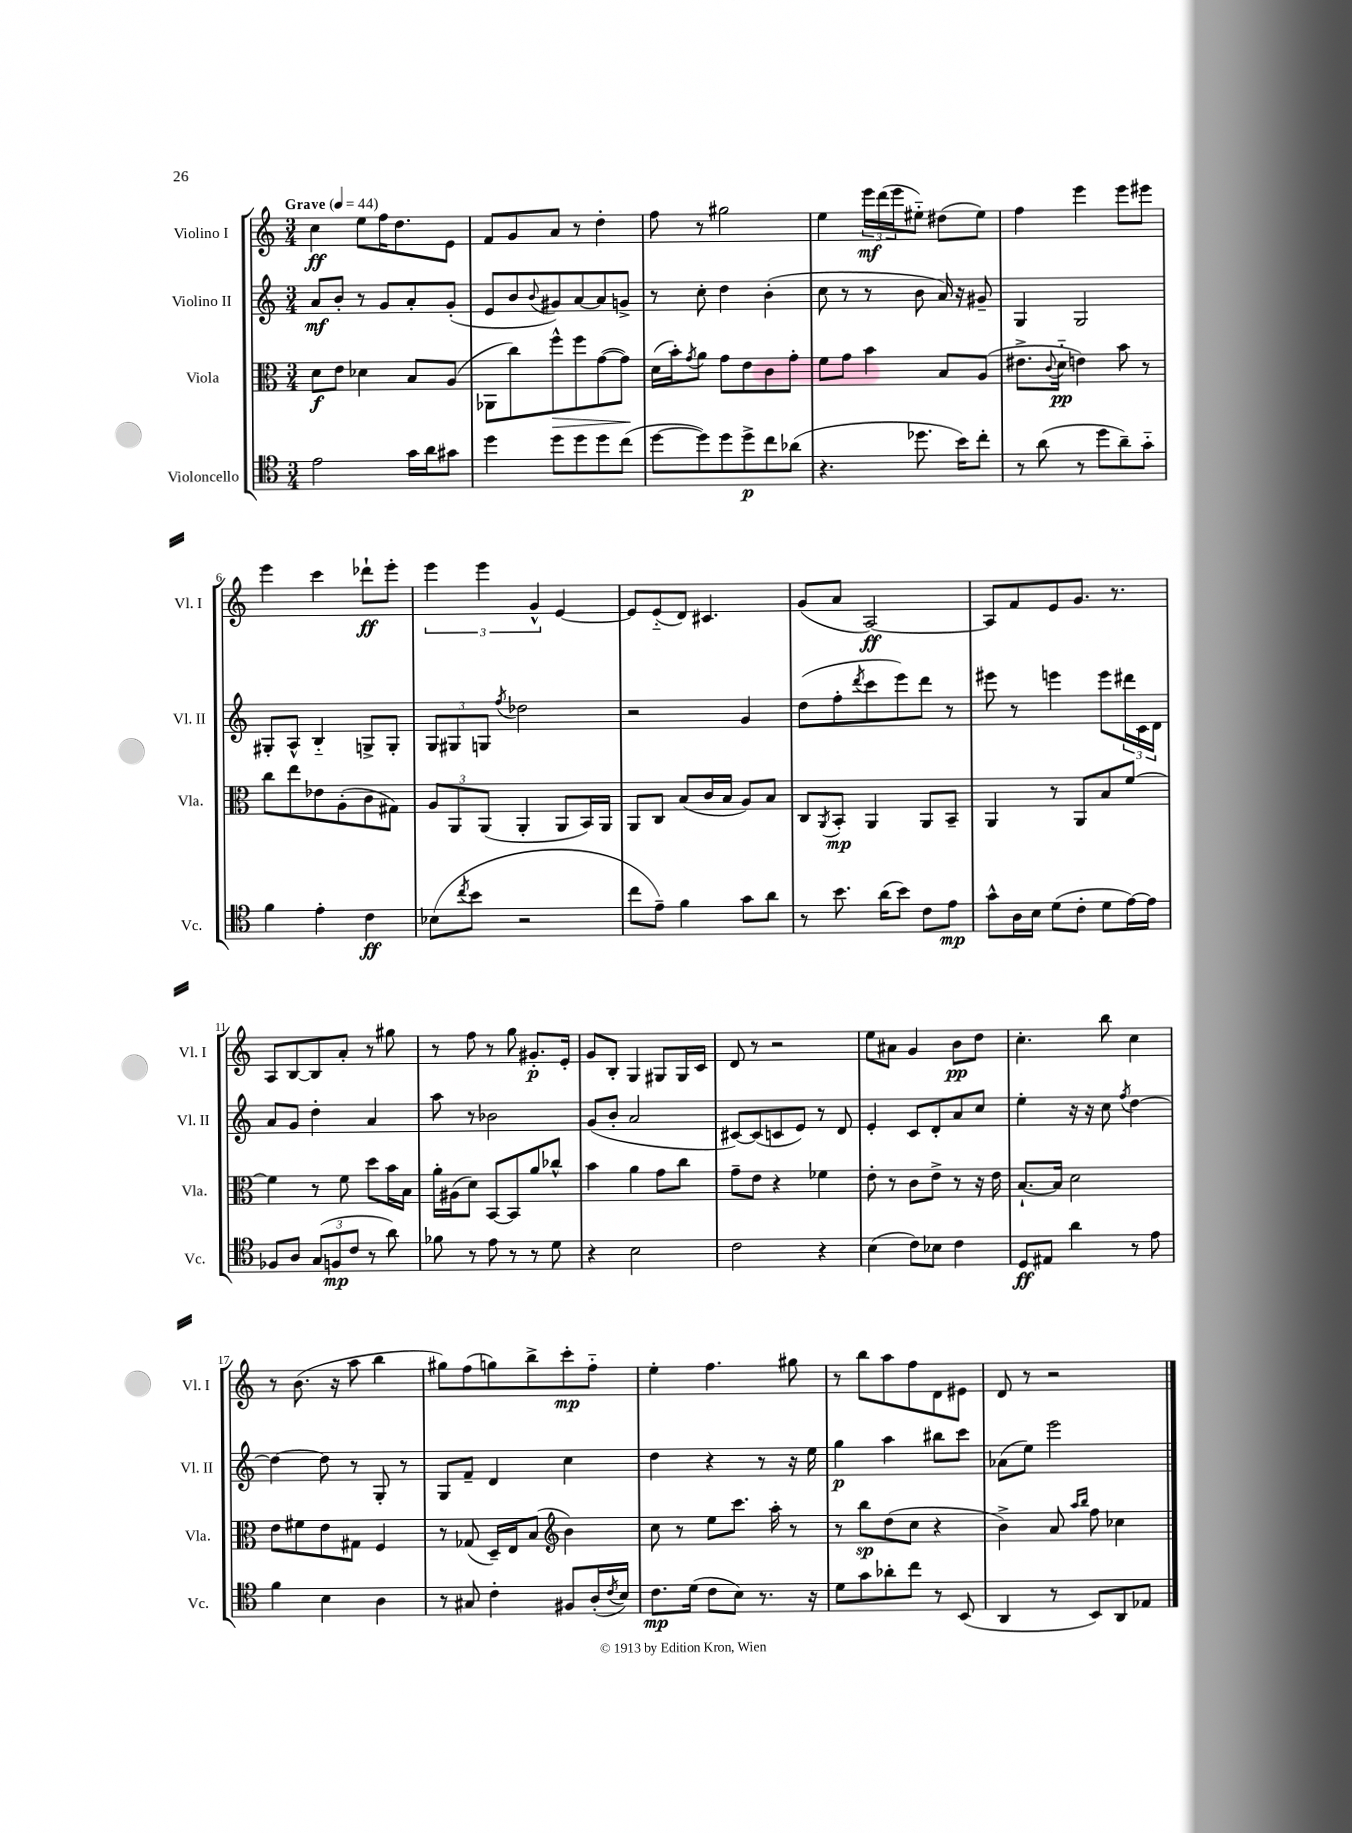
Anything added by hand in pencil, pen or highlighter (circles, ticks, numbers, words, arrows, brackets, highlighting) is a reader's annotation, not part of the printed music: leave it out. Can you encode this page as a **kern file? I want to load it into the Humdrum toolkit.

**kern	**dynam	**kern	**dynam	**kern	**dynam	**kern	**dynam
*part4	*part4	*part3	*part3	*part2	*part2	*part1	*part1
*staff4	*staff4	*staff3	*staff3	*staff2	*staff2	*staff1	*staff1
*I"Violoncello	*	*I"Viola	*	*I"Violino II	*	*I"Violino I	*
*I'Vc.	*	*I'Vla.	*	*I'Vl. II	*	*I'Vl. I	*
*clefC4	*	*clefC3	*	*clefG2	*	*clefG2	*
*k[]	*	*k[]	*	*k[]	*	*k[]	*
*M3/4	*	*M3/4	*	*M3/4	*	*M3/4	*
*MM44	*	*MM44	*	*MM44	*	*MM44	*
=1	=1	=1	=1	=1	=1	=1	=1
!	!	!	!	!	!	!LO:TX:a:B:t=Grave	!
2e\	.	8d\L	f	8a/L	mf	4cc\	ff
.	.	8e\J	.	8b'/J	.	.	.
.	.	4d-X\	.	8r	.	8ee\L	.
.	.	.	.	8g/L	.	16ff\K	.
.	.	.	.	.	.	8.dd\	.
16g\LL	.	8B/L	.	8a'/	.	.	.
16a\J	.	.	.	.	.	.	.
8g#X\J	.	(8A/J	.	(8g'/J	.	8e\J	.
=2	=2	=2	=2	=2	=2	=2	=2
4dd\	.	8AA-X\L	.	8e/L	.	8f/L	.
.	.	8cc\)	.	8b/	.	8g/	.
.	.	.	.	8qqb/	.	.	.
!	!	!	!LO:HP:b	!	!	!	!
8dd\L	.	8ff^^\	>	8g#X/)	.	8a/J	.
8dd\	.	8ff\	.	[8a/	.	8r	.
8dd\	.	([8g\	.	8a/]	.	4dd'\	.
(8cc\J	.	8g\J])	.	8gn^/J	.	.	.
.	.	.	]	.	.	.	.
=3	=3	=3	=3	=3	=3	=3	=3
[8dd\L	.	(16d\LL	.	8r	.	8ff\	.
.	.	16b'\J)	.	.	.	.	.
.	.	8qg/	.	.	.	.	.
8dd\])	.	8a\J	.	8cc'\	.	8r	.
8dd\	.	8g\L	.	4dd\	.	2gg#X\	.
8dd^\	p	8e\	.	.	.	.	.
8cc\	.	8c\	.	(4b'\	.	.	.
(8a-X\J	.	8g'\J	.	.	.	.	.
=4	=4	=4	=4	=4	=4	=4	=4
4.r	.	8f\L	.	8cc\	.	4ee\	.
.	.	8g\J	.	8r	.	.	.
.	.	4b\	.	8r	.	24eee\LL	mf
.	.	.	.	.	.	(24ddd\	.
.	.	.	.	.	.	24eee\J	.
8.dd-X\	.	.	.	8b\	.	8ee#X\J)	.
.	.	8B/L	.	16a/)	.	(8dd#X\L	.
16b\KL)	.	.	.	16r	.	.	.
8cc'\J	.	(8A/J	.	8g#X~/	.	8ee#\J)	.
=5	=5	=5	=5	=5	=5	=5	=5
8r	.	8.e#X^\L	.	4G/	.	4ff\	.
(8a\	.	.	.	.	.	.	.
.	.	8qqc/	.	.	.	.	.
.	.	16d\Jk	pp	.	.	.	.
8r	.	4en\)	.	2G/	.	4eee\	.
8dd\L	.	.	.	.	.	.	.
8a~\)	.	8b\	.	.	.	8eee\L	.
8g\J	.	8r	.	.	.	8eee#X\J	.
!!LO:LB:g=z
=6	=6	=6	=6	=6	=6	=6	=6
4f\	.	8cc\L	.	8G#X'/L	.	4eee\	.
.	.	8ee\	.	8A^^/J	.	.	.
4e'\	.	8e-X\	.	4B/	.	4ccc\	.
.	.	(8A'\	.	.	.	.	.
4c\	ff	8c\	.	8Gn^/L	.	8ddd-X`\L	ff
.	.	8G#X\J)	.	8G'/J	.	8eee'\J	.
=7	=7	=7	=7	=7	=7	=7	=7
(8B-X\L	.	12A/L	.	12G/L	.	6eee\	.
.	.	12AA/	.	12G#X/	.	.	.
8qcc/	.	.	.	.	.	.	.
8b\J	.	.	.	.	.	.	.
.	.	(12AA/J	.	12Gn/J	.	6eee\	.
.	.	.	.	8qff/	.	.	.
2r	.	4AA'/	.	2dd-X\	.	.	.
.	.	.	.	.	.	6g^^/	.
.	.	8AA/L	.	.	.	[4e/	.
.	.	16BB/L)	.	.	.	.	.
.	.	16AA/JJ	.	.	.	.	.
=8	=8	=8	=8	=8	=8	=8	=8
8cc\L	.	8AA/L	.	2r	.	8e/L]	.
8e~\J)	.	8C/J	.	.	.	(8e/	.
4f\	.	(8B/L	.	.	.	8d/J)	.
.	.	16c/L	.	.	.	4.c#X/	.
.	.	16B/JJ	.	.	.	.	.
8g\L	.	8A/L)	.	4g/	.	.	.
8a\J	.	8B/J	.	.	.	.	.
=9	=9	=9	=9	=9	=9	=9	=9
8r	.	8C/L	.	(8dd\L	.	(8g/L	.
.	.	8qAA/	.	.	.	.	.
8.b\	.	8BB'/J	mp	8ff'\	.	8a/J	.
.	.	.	.	8qddd/	.	.	.
.	.	4AA/	.	8ccc\	.	[2A/)	ff
(16a\KL	.	.	.	.	.	.	.
8b\J)	.	.	.	8eee\)	.	.	.
8c\L	.	8AA/L	.	8ddd\J	.	.	.
8e\J	mp	8BB~/J	.	8r	.	.	.
=10	=10	=10	=10	=10	=10	=10	=10
8g^^\L	.	4AA/	.	8eee#X\	.	8A/L]	.
16A\L	.	.	.	8r	.	8f/	.
16B\JJ	.	.	.	.	.	.	.
(8d\L	.	8r	.	4eeen\	.	8e/	.
8c'\J	.	8AA/L	.	.	.	8.g/J	.
8d\L	.	8B/	.	8eee\L	.	.	.
.	.	.	.	.	.	8.r	.
[16e\L)	.	[8f/J	.	24ddd#X\L	.	.	.
.	.	.	.	24c\	.	.	.
16e\JJ]	.	.	.	.	.	.	.
.	.	.	.	24d\JJ	.	.	.
!!LO:LB:g=z
=11	=11	=11	=11	=11	=11	=11	=11
8F-X/L	.	4f\]	.	8a/L	.	8A/L	.
8A/J	.	.	.	8g/J	.	[8B/	.
(12G/L	.	8r	.	4dd'\	.	8B/]	.
12Fn/	mp	.	.	.	.	.	.
.	.	8f\	.	.	.	8a'/J	.
12c/J	.	.	.	.	.	.	.
8r	.	8dd\L	.	4a/	.	8r	.
8a\)	.	16b\L	.	.	.	8gg#X\	.
.	.	16B\JJ	.	.	.	.	.
=12	=12	=12	=12	=12	=12	=12	=12
8f-X\	.	16a'\LL	.	8aa\	.	8r	.
.	.	(16A#X\J	.	.	.	.	.
8r	.	8d\J)	.	8r	.	8ff\	.
8e\	.	[8BB/L	.	2b-X\	.	8r	.
8r	.	8BB/]	.	.	.	8gg\	.
8r	.	8a/	.	.	.	8.g#X'/L	p
8d\	.	8cc-X^^/J	.	.	.	.	.
.	.	.	.	.	.	16e'/Jk	.
=13	=13	=13	=13	=13	=13	=13	=13
4r	.	4b\	.	(8g/L	.	8g/L	.
.	.	.	.	8b'/J	.	8B'/J	.
2B\	.	4a\	.	2a/	.	4G/	.
.	.	8g\L	.	.	.	8G#X/L	.
.	.	8cc\J	.	.	.	16G#/L	.
.	.	.	.	.	.	16c/JJ	.
=14	=14	=14	=14	=14	=14	=14	=14
2c\	.	8g~\L	.	[8c#X/L)	.	8d/	.
.	.	8e\J	.	(8c#/]	.	8r	.
.	.	4r	.	8cn/	.	2r	.
.	.	.	.	8e/J)	.	.	.
4r	.	4f-X\	.	8r	.	.	.
.	.	.	.	8d/	.	.	.
=15	=15	=15	=15	=15	=15	=15	=15
(4B\	.	8e'\	.	4e'/	.	8ee\L	.
.	.	8r	.	.	.	8a#X\J	.
8c\L)	.	8c\L	.	8c/L	.	4g/	.
8B-X\J	.	8e^\J	.	8d'/	.	.	.
4c\	.	8r	.	8a/	.	8b\L	pp
.	.	16r	.	8cc/J	.	8dd\J	.
.	.	16e\	.	.	.	.	.
=16	=16	=16	=16	=16	=16	=16	=16
8D/L	ff	[8.B`/L	.	4ee'\	.	4.cc'\	.
8E#X/J	.	.	.	.	.	.	.
.	.	16B/Jk]	.	.	.	.	.
4a\	.	2d\	.	16r	.	.	.
.	.	.	.	16r	.	.	.
.	.	.	.	8cc\	.	8bb\	.
.	.	.	.	8qff/	.	.	.
8r	.	.	.	[4dd\	.	4cc\	.
8e\	.	.	.	.	.	.	.
!!LO:LB:g=z
=17	=17	=17	=17	=17	=17	=17	=17
4f\	.	8e\L	.	4dd\_	.	8r	.
.	.	8f#X\	.	.	.	(8.b\	.
4B\	.	8e\	.	8dd\]	.	.	.
.	.	.	.	.	.	16r	.
.	.	8G#X\J	.	8r	.	8aa\	.
4A\	.	4F/	.	8G'/	.	4bb\	.
.	.	.	.	8r	.	.	.
=18	=18	=18	=18	=18	=18	=18	=18
8r	.	8r	.	8G/L	.	8gg#X\L)	.
8G#X/	.	(8G-X/	.	8f~/J	.	(8ff\	.
4c'\	.	16D~/LL)	.	4d/	.	8ggn\)	.
.	.	16E/J	.	.	.	.	.
.	.	(8B/J	.	.	.	8bb^\	.
*	*	*clefG2	*	*	*	*	*
8F#X/L	.	4b\)	.	4cc\	.	8ccc'\	mp
(16A'/L	.	.	.	.	.	8ff\J	.
8qc/	.	.	.	.	.	.	.
16B/JJ)	.	.	.	.	.	.	.
=19	=19	=19	=19	=19	=19	=19	=19
8.c\L	mp	8cc\	.	4dd\	.	4ee'\	.
.	.	8r	.	.	.	.	.
(16d\Jk	.	.	.	.	.	.	.
8c\L	.	8ee\L	.	4r	.	4.ff\	.
8B\J)	.	8.ccc\J	.	.	.	.	.
8.r	.	.	.	8r	.	.	.
.	.	16aa'\	.	.	.	.	.
.	.	8r	.	16r	.	8gg#X\	.
16r	.	.	.	16ee\	.	.	.
=20	=20	=20	=20	=20	=20	=20	=20
8d\L	.	8r	.	4gg\	p	8r	.
8g\	.	8bb\L	sp	.	.	8bb\L	.
8a-X'\	.	(8dd\	.	4aa\	.	8aa\	.
8cc\J	.	8cc\J	.	.	.	8ff\	.
8r	.	4r	.	8bb#X\L	.	8d\	.
(8BB/	.	.	.	8ccc\J	.	8e#X\J	.
=21	=21	=21	=21	=21	=21	=21	=21
4AA/	.	4b^\)	.	(8a-X\L	.	8d/	.
.	.	.	.	8ee\J)	.	8r	.
8r	.	8a/	.	2eee\	.	2r	.
.	.	16qqaa/LL	.	.	.	.	.
.	.	16qqbb/JJ	.	.	.	.	.
8BB/L)	.	8ff\	.	.	.	.	.
8AA/	.	4cc-X\	.	.	.	.	.
8E-X/J	.	.	.	.	.	.	.
==	==	==	==	==	==	==	==
*-	*-	*-	*-	*-	*-	*-	*-
